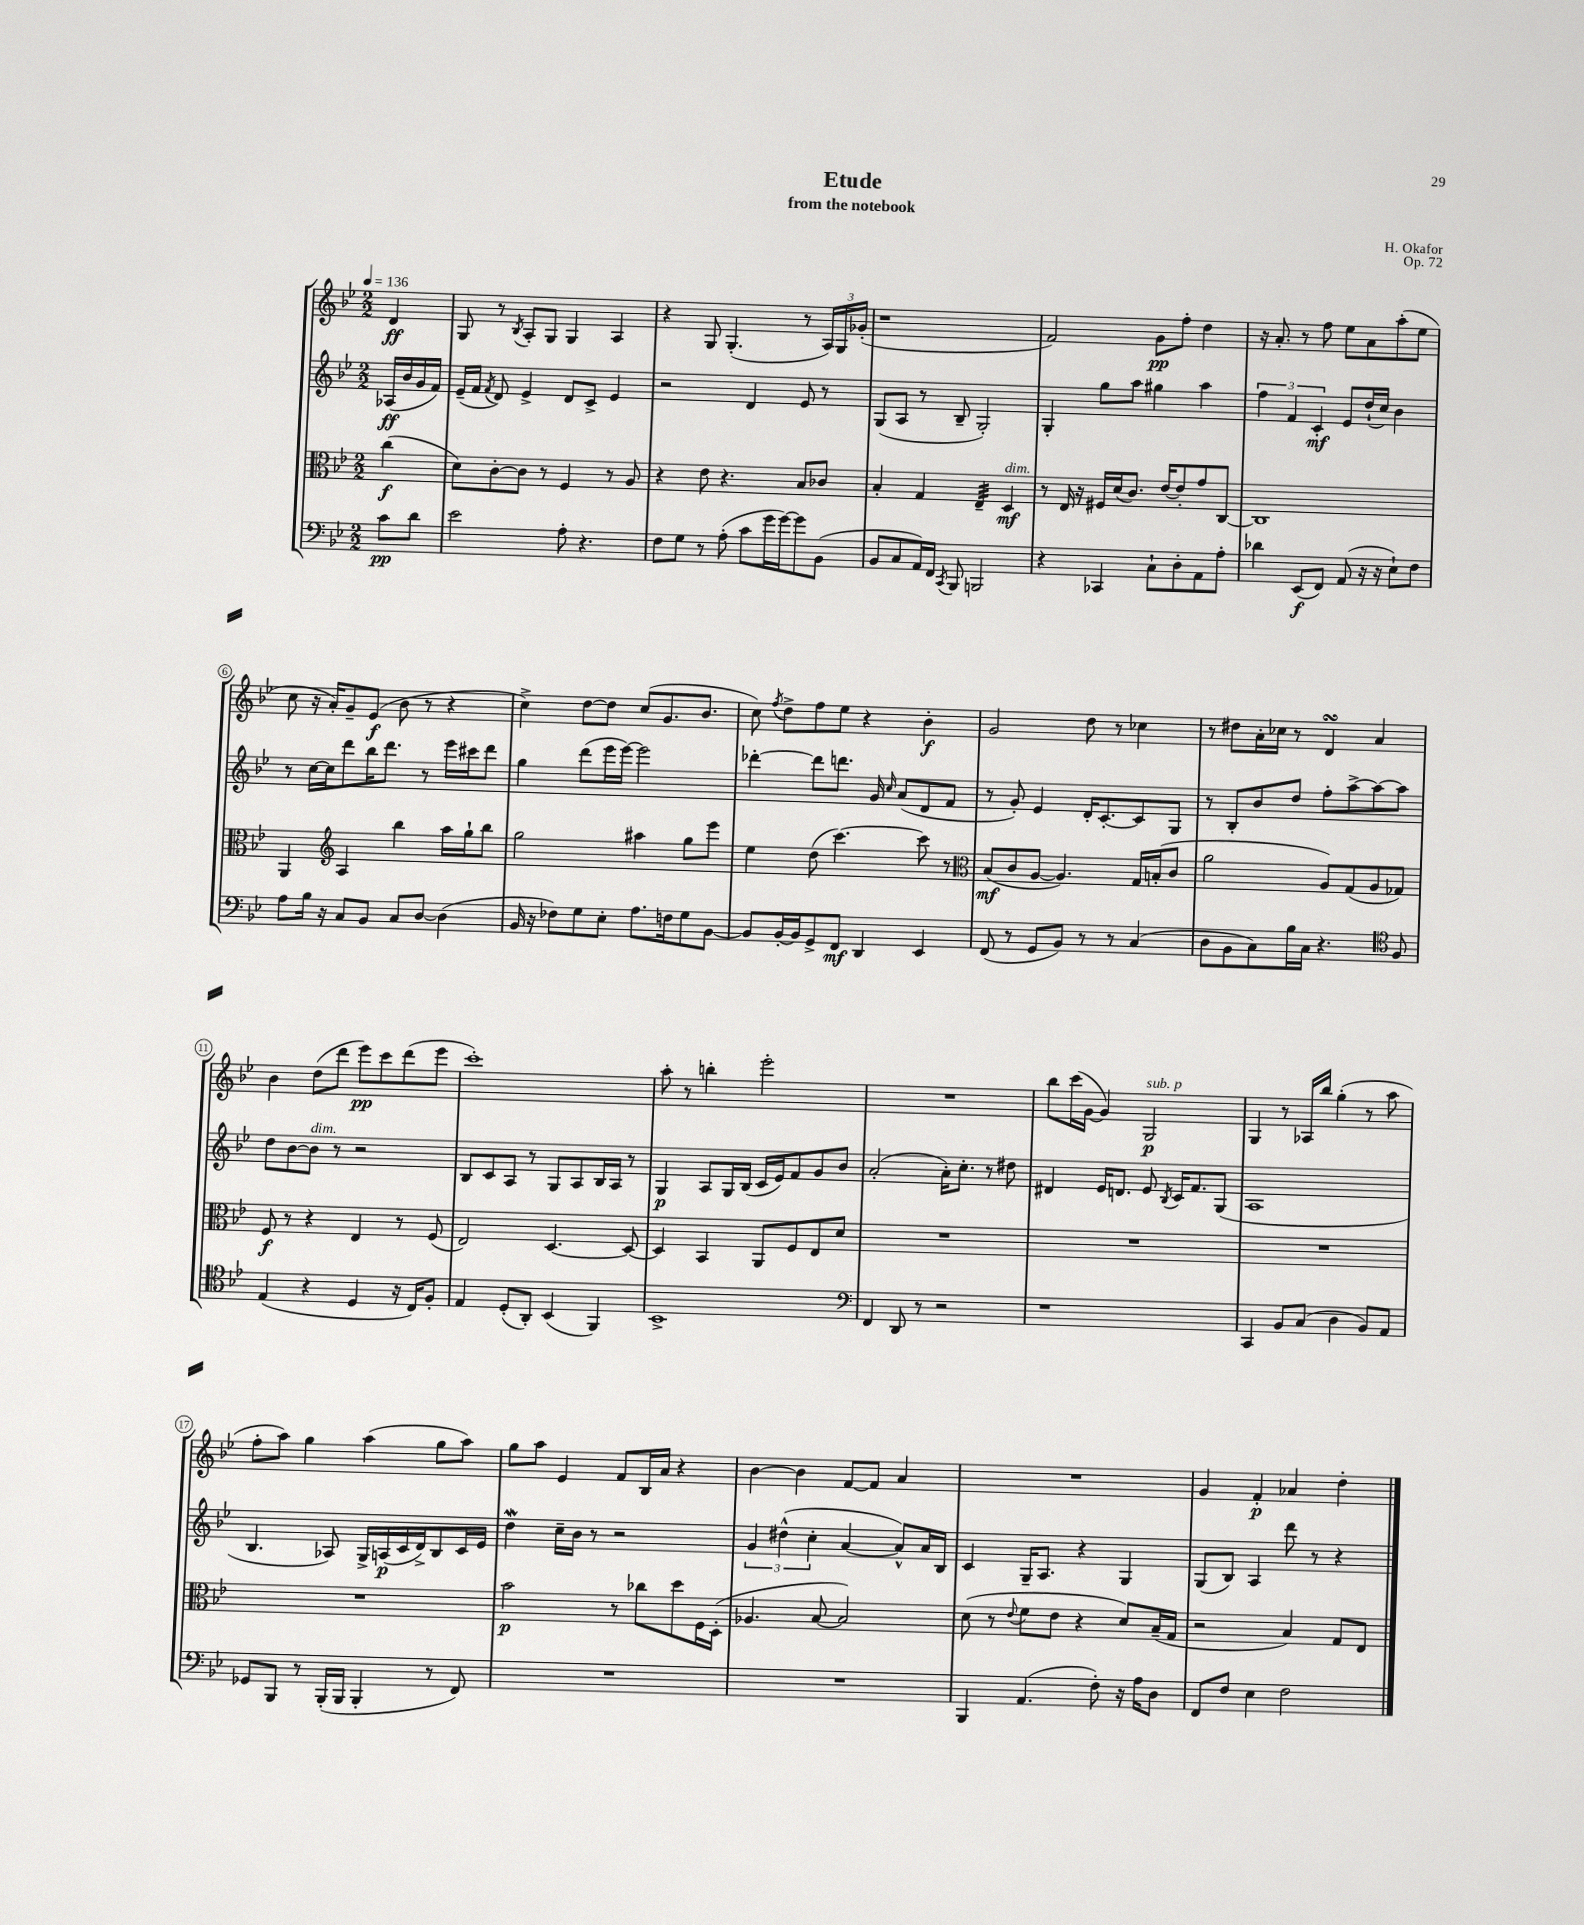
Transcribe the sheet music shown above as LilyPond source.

\header { title = "Etude" composer = "H. Okafor" subtitle = "from the notebook" opus = "Op. 72" }
<<
\new StaffGroup <<
\new Staff = "s0" {
    \clef treble \key bes \major \numericTimeSignature \time 2/2 \partial 4 \tempo 4 = 136
    \autoBeamOff d'4\ff |
    g8 r8 \acciaccatura { bes8 } a8[-. g8] g4 a4 |
    r4 g8 g4.-.( r8 \tuplet 3/2 { a16[) g16 ges'16]-.( } |
    r1 |
    f'2) g'8[\pp f''8]-. d''4 |
    r16 a'8.-. r8 f''8 ees''8[ a'8 a''8-.( ees''8] |
    c''8 r16 a'16[-.) g'8-- ees'8]\f( bes'8 r8 r4 |
    c''4->) d''8[~ d''8] c''8[( g'8. bes'8.] |
    c''8) \acciaccatura { f''8 } d''8[-> f''8 ees''8] r4 bes'4-.\f |
    g'2 d''8 r8 ces''4 |
    r8 dis''8[ a'16-. ces''16] r8 d'4\turn a'4 |
    bes'4 d''8[( d'''8] ees'''8[\pp) c'''8 d'''8( ees'''8] |
    c'''1-.) |
    a''8-. r8 b''4-. ees'''2-. |
    R1 |
    bes''8[ c'''16( g'16]~ g'4) g2\p^\markup { \italic "sub. p" } |
    g4 r8 aes16[ bes''16] g''4-.( r8 a''8 |
    f''8[-. a''8]) g''4 a''4( g''8[ a''8]) |
    g''8[ a''8] ees'4 f'8[ bes16 a'16] r4 |
    bes'4~ bes'4 f'8[~ f'8] a'4 |
    R1 |
    g'4 f'4-.\p aes'4 d''4-. \bar "|." |
}
\new Staff = "s1" {
    \clef treble \key bes \major \numericTimeSignature \time 2/2 \partial 4
    \autoBeamOff aes16[\ff( bes'16 g'16 f'16]) |
    ees'16[--( f'16] \acciaccatura { f'8 } d'8) ees'4-> d'8[ c'8]-> ees'4 |
    r2 d'4 ees'8 r8 |
    g8[( a8] r8 bes8-- g2-.) |
    g4-. g''8[ a''8] gis''4 a''4 |
    \tuplet 3/2 { f''4 f'4 c'4-.\mf } ees'8[ d''16-!( c''16]) bes'4 |
    r8 c''16[~ c''16 d'''8 bes''16 d'''8.] r8 ees'''16[ cis'''16 d'''8] |
    g''4 d'''8[( ees'''16 ees'''16]~) ees'''2 |
    des'''4~-. des'''8[ d'''8.] g'16 \grace { c''16 } a'8[( d'8 f'8] |
    r8 g'8-.) ees'4 d'16[-. c'8.~-. c'8 g8] |
    r8 bes8[-. bes'8 d''8] f''8[-. a''8~-> a''8~ a''8] |
    d''8[ bes'8~ bes'8]^\markup { \italic "dim." } r8 r2 |
    bes8[ c'8 a8] r8 g8[ a8 bes16 a16] r8 |
    g4\p a8[ g16 bes16]( c'16[ ees'16) f'8 g'8 bes'8] |
    a'2-.( a'16[-.) c''8.]-. r8 dis''8 |
    dis'4 ees'16[ d'8.] ees'8 \acciaccatura { bes8 } c'16[ f'8. g8]( |
    a1 |
    bes4. aes8) g16[-> a16\p( c'16 d'16->) bes8 c'16 ees'16] |
    d''4\mordent c''16[-- bes'16] r8 r2 |
    \tuplet 3/2 { g'4 dis''4-^( c''4-. } a'4~ a'8[-^) a'16 bes16] |
    c'4 g16[-- a8.] r4 g4 |
    g8[( bes8]) a4 d'''8 r8 r4 \bar "|." |
}
\new Staff = "s2" {
    \clef alto \key bes \major \numericTimeSignature \time 2/2 \partial 4
    \autoBeamOff c''4\f( |
    d'8[) c'8~-. c'8] r8 f4 r8 a8 |
    r4 ees'8 r4. bes8[ ces'8] |
    bes4-. g4 ees4:32-- d4\mf^\markup { \italic "dim." } |
    r8 ees16 r16 fis16[ d'16( c'8.]) ees'16[~ ees'8-. g'8 c8]~ |
    c1 |
    a,4 \clef treble a4 bes''4 a''16[ g''16-! bes''8] |
    g''2 ais''4 g''8[ ees'''8] |
    ees''4 d''8( c'''4.~) c'''8 r8 |
    \clef alto bes8[\mf( c'8 a8]~ a4.) g16[ b16-.( c'8] |
    a'2 a8[) g8( a8 ges8]) |
    f8\f r8 r4 ees4 r8 f8( |
    ees2) d4.~ d8~ |
    d4 bes,4 a,8[ f8 ees8 d'8] |
    R1 |
    R1 |
    R1 |
    R1 |
    bes'2\p r8 ces''8[ d''8 f16 d16]-.( |
    aes4. bes8~ bes2) |
    d'8( r8 \appoggiatura { ees'8 } f'8[ ees'8] r4 d'8[) bes16--( g16] |
    r2 bes4) g8[ ees8] \bar "|." |
}
\new Staff = "s3" {
    \clef bass \key bes \major \numericTimeSignature \time 2/2 \partial 4
    \autoBeamOff c'8[\pp d'8] |
    ees'2 a8-. r4. |
    f8[ g8] r8 a8-.( c'8[ g'16 g'16~) g'8 bes,8]( |
    bes,8[ c8 a,16) f,16] \acciaccatura { c,8 } bes,,8 b,,2 |
    r4 ces,4 c8[-! d8-. a,8 a8]-. |
    des'4 ees,8[\f( f,8]) a,8( r16 r16 ees8[-!) f8] |
    a8[ bes16] r16 c8[ bes,8] c8[ d8]~ d4( |
    bes,16 r16 fes8[) g8 ees8]-. a8.[ f16 g8 bes,8]~ |
    bes,8[ bes,16~-. bes,16 g,8-> f,8]\mf d,4 ees,4 |
    f,8( r8 g,8[ bes,8]) r8 r8 c4( |
    d8[ bes,8 c8) bes16 c16] r4. \clef tenor f8 |
    ees4( r4 d4 r16 c16[) f8]-. |
    ees4 d8[-.( a,8]-.) bes,4( f,4) |
    bes,1-> |
    \clef bass f,4 d,8 r8 r2 |
    r1 |
    c,4 bes,8[ c8]( d4 bes,8[) a,8] |
    ges,8[ bes,,8] r8 bes,,16[-.( bes,,16] bes,,4-. r8 f,8) |
    R1 |
    R1 |
    bes,,4 a,4.( f8-.) r16 a16[ d8] |
    f,8[ f8] ees4 f2 \bar "|." |
}
>>
>>
\layout { \context { \Score \override BarNumber.stencil = #(make-stencil-circler 0.1 0.3 ly:text-interface::print) } }
